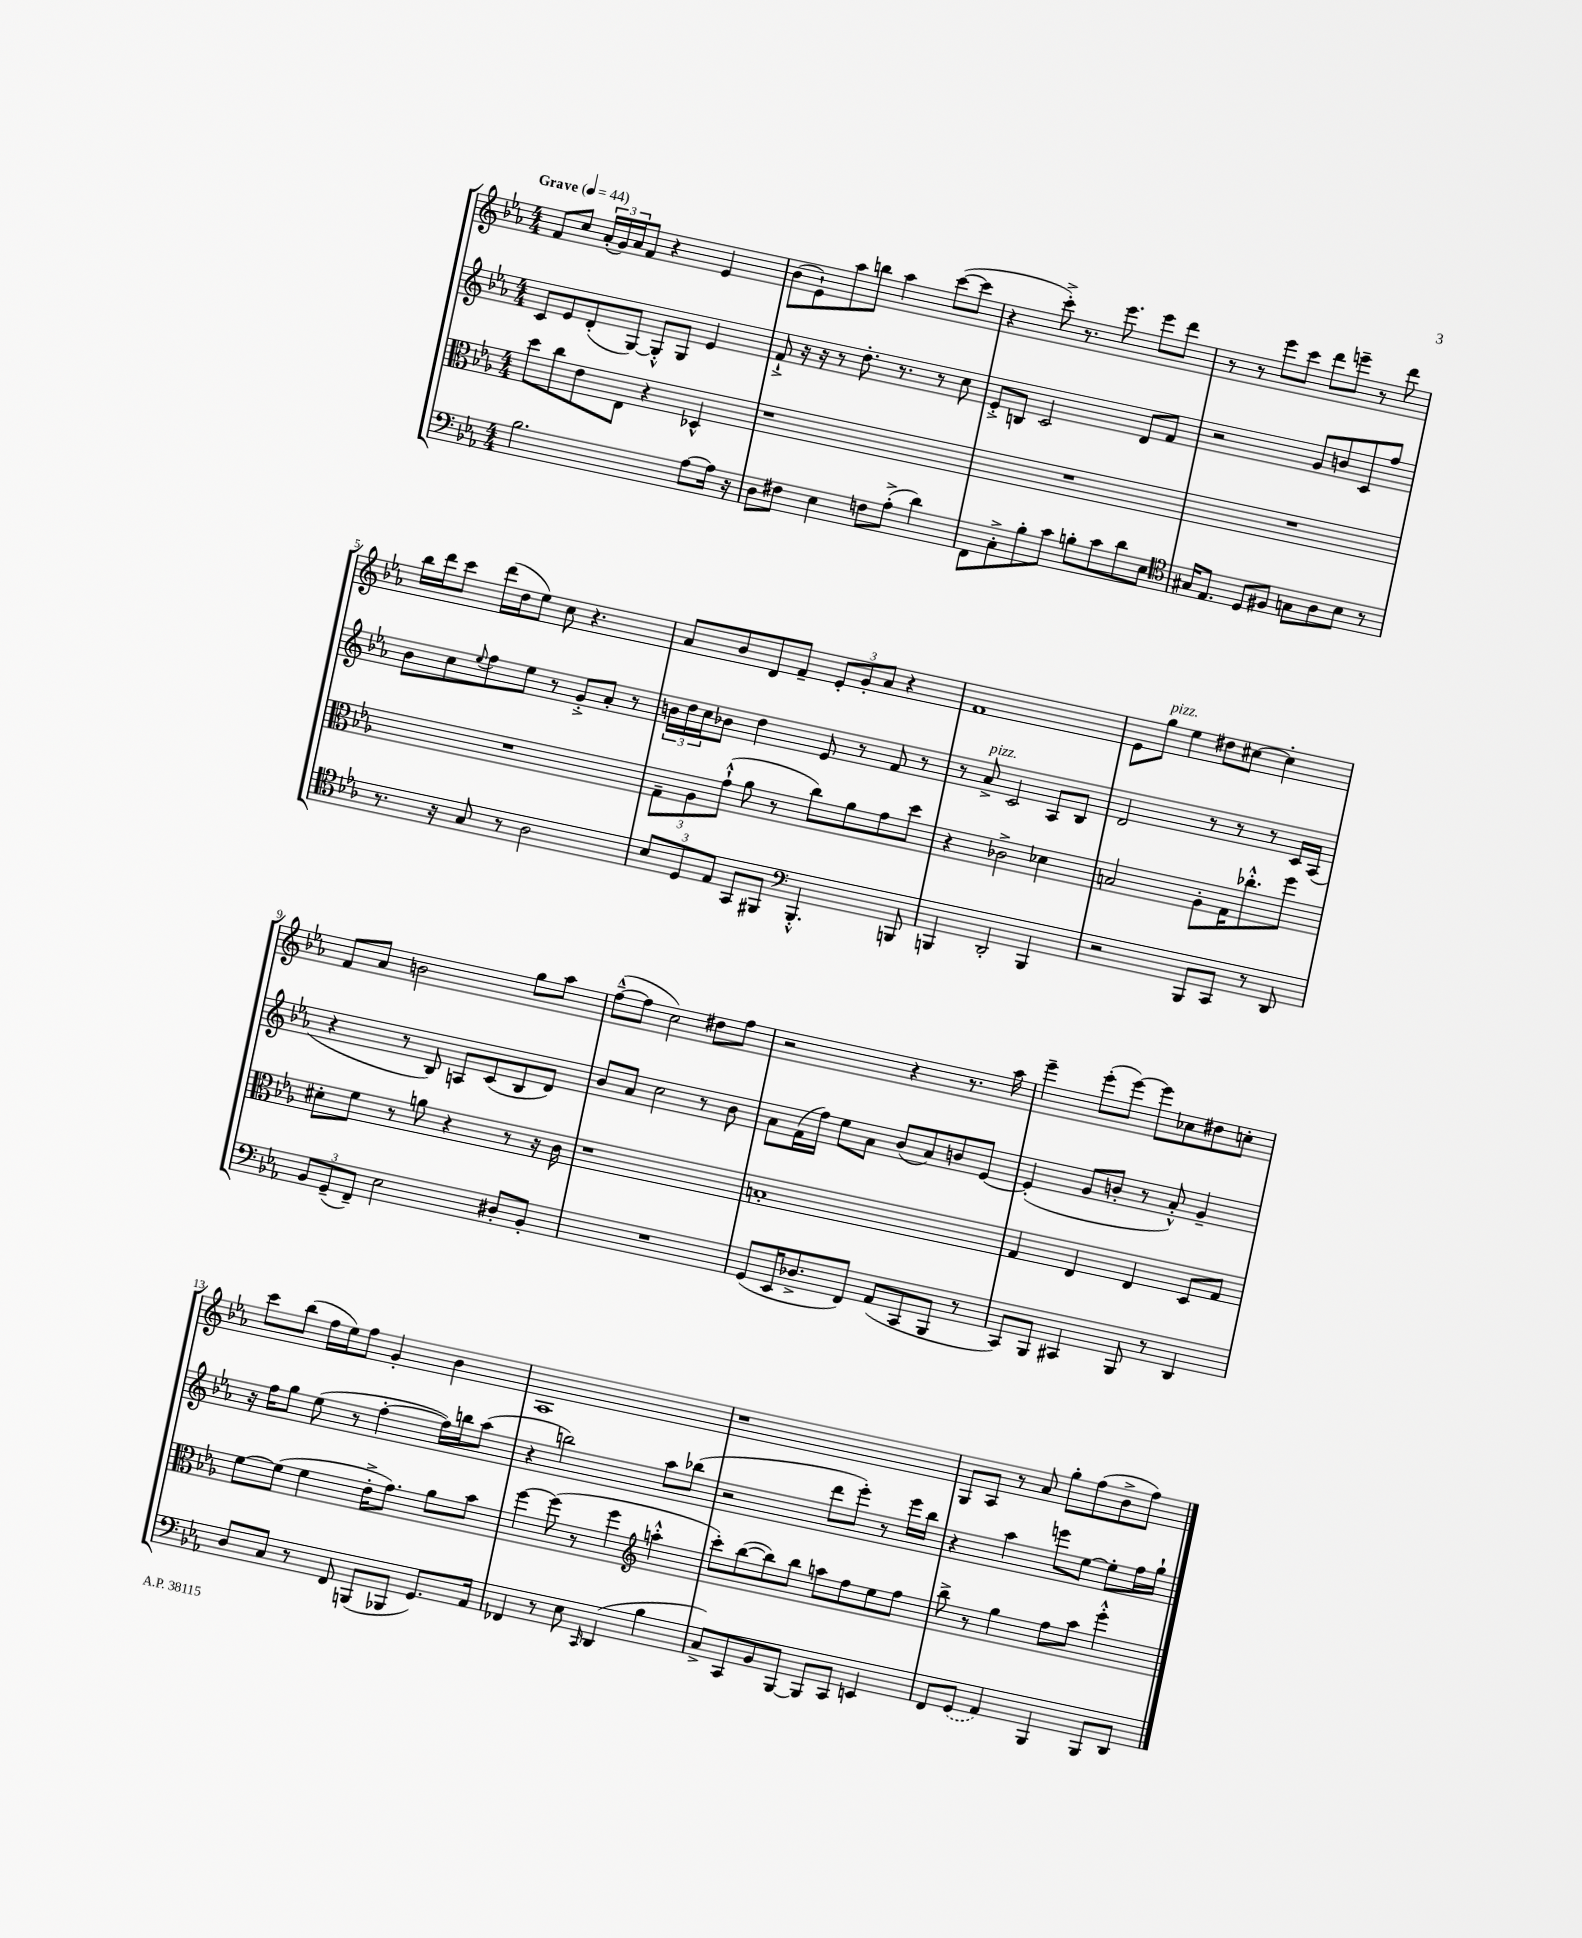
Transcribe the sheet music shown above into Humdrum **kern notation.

**kern	**kern	**kern	**kern
*staff4	*staff3	*staff2	*staff1
*clefF4	*clefC3	*clefG2	*clefG2
*k[b-e-a-]	*k[b-e-a-]	*k[b-e-a-]	*k[b-e-a-]
*M4/4	*M4/4	*M4/4	*M4/4
*MM44	*MM44	*MM44	*MM44
2.B-\	8dd\L	8c/L	8f/L
.	8cc\	8e-/	8cc/J
.	8e-\	(8d'/	(24a-'/LL
.	.	.	24g/)
.	.	.	24a-/J
.	8E-\J	[8G/J)	8f/J
.	4r	8G'^^/]L	4r
.	.	8G/J	.
[8A-\L	4D-^^/	4e-/	4e-/
16A-\]Jk	.	.	.
16r	.	.	.
=	=	=	=
8D\L	1r	8f`^/	(8b-\L
8F#\J	.	16r	8e-`\)
.	.	16r	.
4E-\	.	8r	8aa-\
.	.	8.dd'\	8bb\J
8F\L	.	.	4aa-\
.	.	8.r	.
(8A-'^\J	.	.	.
4d\)	.	8r	([8ccc\L
.	.	8cc\	8ccc\]J
=	=	=	=
8FF\L	1r	8e-'^/L	4r
8C'^\	.	8B/J	.
8B-'\	.	2c/	8ccc'^\)
8c\J	.	.	8.r
8B'\L	.	.	.
.	.	.	8.eee-\
8c\	.	.	.
8d\	.	8d/L	8eee-\L
8E-\J	.	8f/J	8ddd\J
=	=	=	=
*clefC4	*	*	*
16G#/LK	1r	2r	8r
8.E-/J	.	.	.
.	.	.	8r
8D/L	.	.	8eee-\L
8F#/J	.	.	8ccc\J
8G\L	.	8g/L	8ddd\L
8A-\	.	8b/	8eee~\J
8B-\J	.	8c/	8r
8r	.	8ff/J	8ddd\
=	=	=	=
8.r	1r	8b-\L	16bb-\LL
.	.	.	16ddd\J
.	.	8cc\	8ccc\J
16r	.	.	.
.	.	8qqee-/	.
8G/	.	8ff\	(16ddd\LL
.	.	.	16dd\J
8r	.	8ee-\J	8ee-\J)
2A-\	.	8r	8cc\
.	.	8g'^/L	4.r
.	.	8a-'/J	.
.	.	8r	.
=	=	=	=
12B-/L	12G~\L	24b\LL	8a-/L
.	.	24dd\	.
12D/	12A-\	24cc\J	.
.	.	8b-\J	8b-/
12E-/J	(12g`^^\J	.	.
8GG/L	8a-\	4dd\	8d/
8FF#/J	8r	.	8f~/J
*clefF4	*	*	*
4.BBB-'^^/	8cc\L)	8e-/	12e-'/L
.	.	.	12g'/
.	8a-\	8r	.
.	.	.	12a-/J
.	8g\	8f/	4r
8BBB/	8dd\J	8r	.
=	=	=	=
4BBB/	4r	8r	1f
.	.	8a-^/	.
2DD'/	2c-^\	2c/	.
4BBB/	4d-\	8A-/L	.
.	.	8B-/J	.
=	=	=	=
2r	2B/	2d/	8e-\L
.	.	.	8gg\J
.	.	.	4ee-\
8BBB-/L	8A-'\L	8r	8dd#\L
8CC/J	16G\K	8r	[8cc#\J
.	8.cc-'^^\	.	.
8r	.	8r	4cc#'\]
8DD/	8ff\J	16c/LL	.
.	.	(16A-/JJ	.
=	=	=	=
12BB-/L	8d#'\L	4r	8f/L
(12GG~/	.	.	.
.	8f\J	.	8a-/J
12FF~/J)	.	.	.
2E-\	8r	8r	2b\
.	8a\	8B-/)	.
.	4r	8A/L	.
.	.	(8c/	.
8D#'/L	8r	8B-/	8gg\L
8BB-'/J	16r	8d/J)	8aa-\J
.	16c\	.	.
=	=	=	=
1r	1r	8b-/L	([8ff~^^\L
.	.	8a-/J	8ff\]J
.	.	2cc\	2cc\)
.	.	8r	8dd#\L
.	.	8b-\	8ff\J
=	=	=	=
(8GG/L	1B'	8a-\L	2r
16EE-/K	.	(16f\L	.
8.D-^/	.	16ff\JJ)	.
.	.	8ee-\L	.
8FF/J)	.	8a-\J	.
(8AA-/L	.	(8b-/L	4r
8CC/	.	8a-/)	.
8BBB-/J	.	8b/	8.r
8r	.	[8e-/J	.
.	.	.	16aa-\
=	=	=	=
8CC/L)	4G/	(4e-'/]	4eee-~\
8BBB-/J	.	.	.
4CC#/	4E-/	8g/L	(8eee-'\L
.	.	8b'/J	[8eee-\J)
8BBB-/	4E-/	8r	8eee-\]L
8r	.	8a-'^^/)	8cc-\
4DD/	8D/L	4g~/	8dd#\
.	8G/J	.	8cc'\J
=	=	=	=
8D/L	[8f\L	16r	8ccc\L
.	.	16ff\LK	.
8C/J	(8f\]J	8gg\J	(8bb-\J
8r	4f\	(8ee-\	16ff\LL
.	.	.	16ee-\J)
8FF/	.	8r	8ff\J
(8BBB/L	16e-'^\LK	[4ff'\	4g'/
.	8.g\J)	.	.
8BBB-/J	.	.	.
8.GG/L)	8a-\L	16ff\]LL)	4b-\
.	.	16bb\J	.
.	8b-\J	(8aa-\J	.
16AA-/Jk	.	.	.
=	=	=	=
4FF-/	[4ff\	4r	1A-
8r	(8ff\]	2bb\)	.
8E-\	8r	.	.
16qqCC/	.	.	.
(4DD/	4ff\	.	.
*	*clefG2	*	*
4B-\	4aa'^^\	8aa-\L	.
.	.	(8bb-\J	.
=	=	=	=
8C^/L)	8ccc'\L)	2r	1r
8CC/	([8bb-\	.	.
8BB-/	8bb-\])	.	.
[8BBB-/J	8bb-\J	.	.
8BBB-/]L	8aa\L	8ddd\L	.
8CC/J	8ff\	8eee-'\J)	.
4EE/	8ee-\	8r	.
.	8ff\J	16eee-\LL	.
.	.	16bb-\JJ	.
=	=	=	=
8FF/L	8bb-^\	4r	8G/L
(8GG/J	8r	.	8A-/J
4AA-/)	4gg\	4aa-\	8r
.	.	.	8a-/
4BBB-/	8ff\L	8eee\L	8gg'\L
.	8aa-\J	[8ee-\J	(8ff\
8BBB-/L	4eee-'^^\	8ee-'\]L	8b-^\
8DD/J	.	16ff\L	8ff\J)
.	.	16gg`\JJ	.
==	==	==	==
*-	*-	*-	*-
